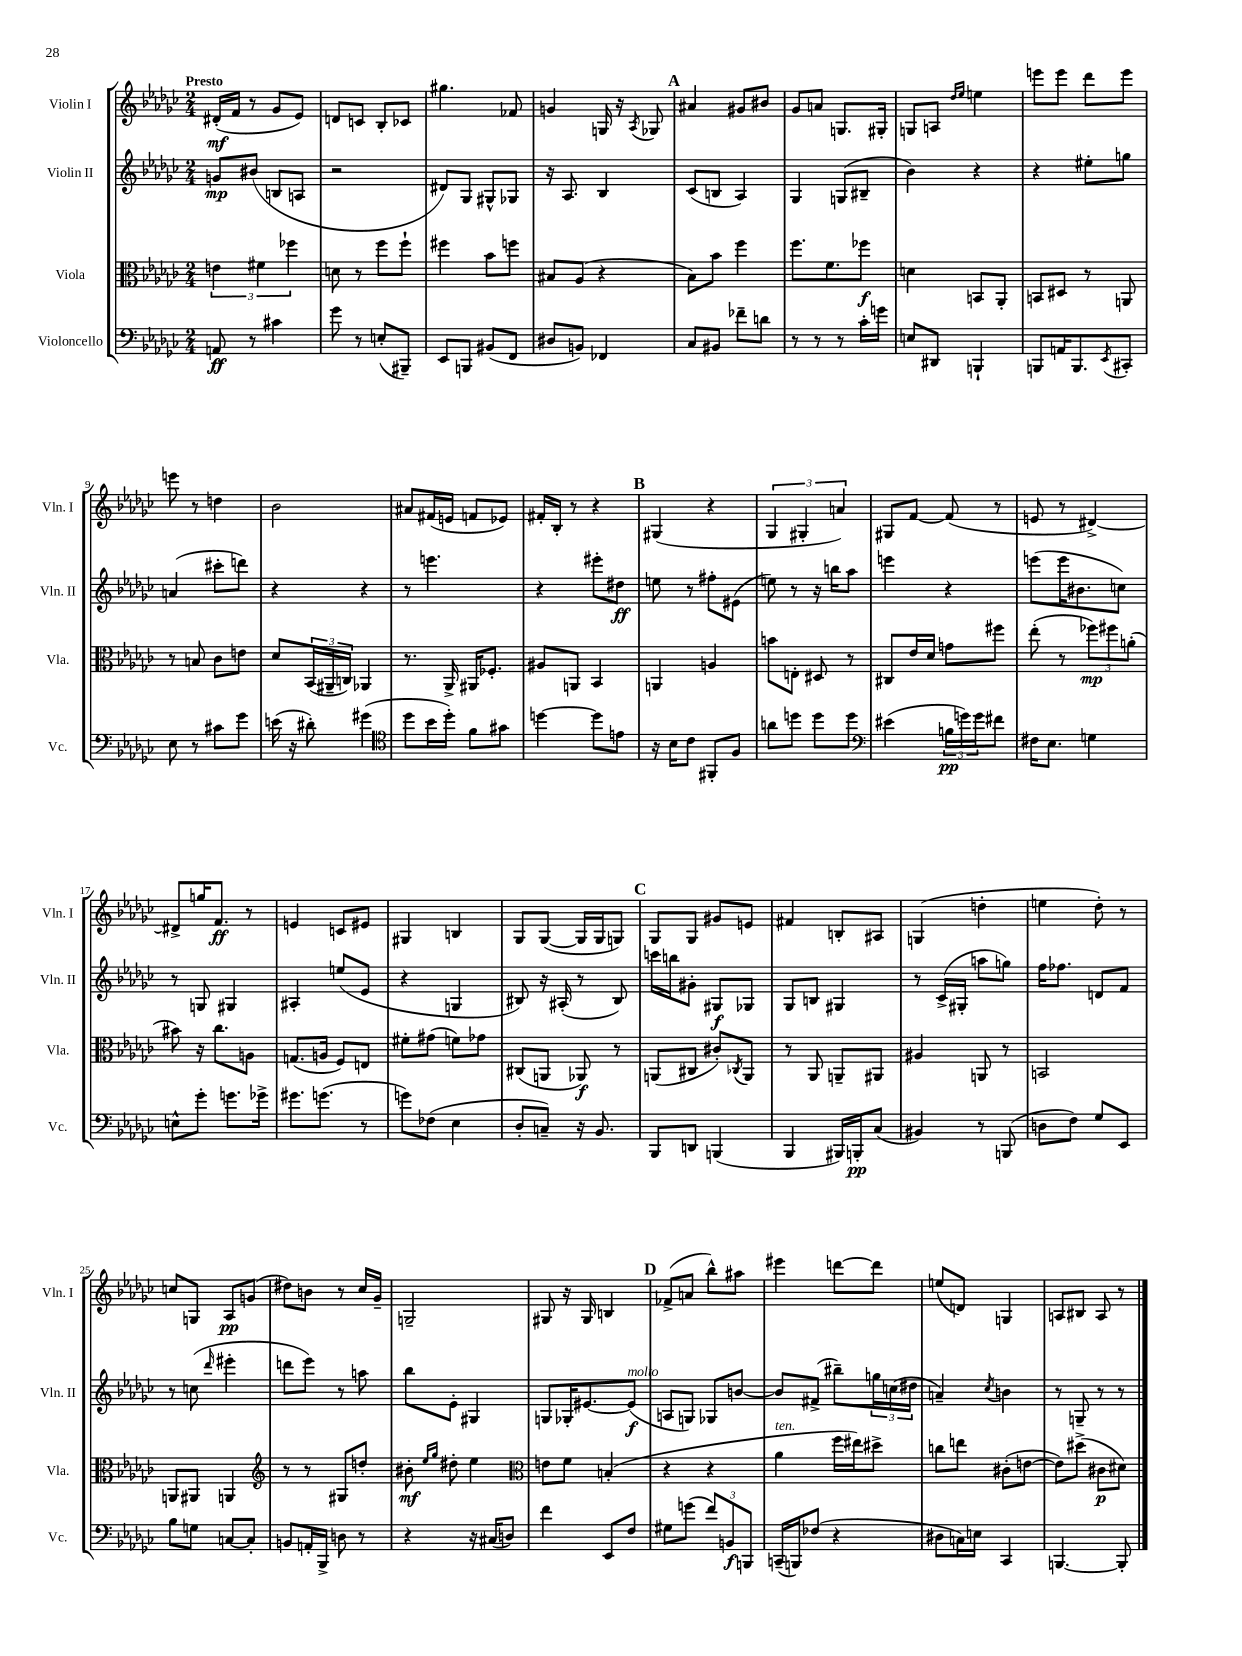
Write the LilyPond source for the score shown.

<<
\new StaffGroup <<
\new Staff = "s0" \with { instrumentName = "Violin I" shortInstrumentName = "Vln. I" } {
    \clef treble \key ges \major \numericTimeSignature \time 2/4 \tempo "Presto"
    dis'16-.\mf( f'16 r8 ges'8 ees'8) |
    d'8 c'8 bes8-. ces'8 |
    gis''4. fes'8 |
    g'4 g16 r16 \acciaccatura { aes8 } ges8 |
    \mark \markup { \bold "A" } ais'4 gis'8 bis'8 |
    ges'8 a'8 g8. gis16-. |
    g8 a8 \grace { des''16 ees''16 } e''4 |
    e'''8 e'''8 des'''8 e'''8 |
    e'''8 r8 d''4 |
    bes'2 |
    ais'8 fis'16( e'16 f'8 ees'8) |
    fis'16-. bes16-. r8 r4 |
    \mark \markup { \bold "B" } gis4( r4 |
    \tuplet 3/2 { ges4 gis4-. a'4) } |
    gis8 f'8~ f'8( r8 |
    e'8 r8 dis'4~->) |
    dis'8-> g''16 f'8.\ff r8 |
    e'4 c'8 eis'8 |
    gis4 b4 |
    ges8 ges8~( ges16 ges16 g8) |
    \mark \markup { \bold "C" } ges8 ges8 gis'8 e'8 |
    fis'4 b8-. ais8 |
    g4( d''4-. |
    e''4 des''8-.) r8 |
    c''8 g8 aes8\pp g'8( |
    dis''8) b'8 r8 ces''16 ges'16-- |
    g2-- |
    gis8 r16 gis16 b4 |
    \mark \markup { \bold "D" } fes'8->( a'8 bes''8-^) ais''8 |
    eis'''4 d'''8~ d'''8 |
    e''8( d'8) g4 |
    a8 bis8 a8 r8 \bar "|." |
}
\new Staff = "s1" \with { instrumentName = "Violin II" shortInstrumentName = "Vln. II" } {
    \clef treble \key ges \major \numericTimeSignature \time 2/4
    g'8\mp bis'8( b8 a8 |
    r2 |
    dis'8) ges8 gis8-^ ges8 |
    r16 aes8. bes4 |
    \mark \markup { \bold "A" } ces'8( b8 aes4) |
    ges4 g8( bis8-- |
    bes'4) r4 |
    r4 eis''8-. g''8 |
    a'4( cis'''8-. d'''8) |
    r4 r4 |
    r8 e'''4. |
    r4 eis'''8-. dis''8\ff |
    \mark \markup { \bold "B" } e''8 r8 fis''8-. eis'8( |
    e''8) r8 r16 b''16 aes''8 |
    e'''4 r4 |
    e'''8( e'''16 bis'8. c''8) |
    r8 g8 gis4 |
    ais4-. e''8( ees'8 |
    r4 g4 |
    bis8) r16 ais16-.( r8 bis8) |
    \mark \markup { \bold "C" } c'''16 b''16 gis'8-. gis8\f ges8 |
    ges8 b8 gis4 |
    r8 ces'16->( gis16-. a''8 g''8) |
    f''16 fes''8. d'8 f'8 |
    r8 c''8( \grace { des'''16 } eis'''4-. |
    d'''8 ees'''8) r8 a''8 |
    bes''8 ees'8-. gis4 |
    g8 ges16-. eis'8.~ eis'8\f^\markup { \italic "molto" }( |
    \mark \markup { \bold "D" } a8 g8) ges8 b'8~ |
    b'8 fis'8->( bis''8--) \tuplet 3/2 { g''16 c''16( dis''16 } |
    a'4--) \acciaccatura { ces''8 } b'4 |
    r8 g8-- r8 r8 \bar "|." |
}
\new Staff = "s2" \with { instrumentName = "Viola" shortInstrumentName = "Vla." } {
    \clef alto \key ges \major \numericTimeSignature \time 2/4
    \tuplet 3/2 { e'4 fis'4 fes''4 } |
    d'8 r8 f''8 f''8-! |
    fis''4 bes'8 f''8 |
    bis8 aes8( r4 |
    \mark \markup { \bold "A" } bes8) bes'8 f''4 |
    f''8. f'8. fes''8\f |
    d'4 b,8 aes,8-. |
    b,8 dis8 r8 a,8 |
    r8 b8 ces'8 e'8 |
    des'8 \tuplet 3/2 { bes,16( ais,16-- c16) } aes,4 |
    r8. aes,16-> ais,16 fes8.-. |
    ais8 a,8 bes,4 |
    \mark \markup { \bold "B" } a,4 a4 |
    b'8 e8-. dis8 r8 |
    cis8 ees'16 des'16 g'8 fis''8 |
    ees''8-.( r8 \tuplet 3/2 { fes''8\mp) fis''8 a'8-.( } |
    bis'8) r16 ces''8. a8 |
    g8.( a16 f8) e8 |
    fis'8-. gis'8( f'8) ges'8 |
    cis8( a,8 aes,8\f) r8 |
    \mark \markup { \bold "C" } a,8( cis8 cis'8-.) \acciaccatura { ces8 } a,8 |
    r8 aes,8 a,8-- ais,8 |
    ais4 a,8 r8 |
    b,2 |
    a,8 ais,8 a,4 |
    \clef treble r8 r8 gis8 d''8-. |
    bis'8-.\mf \grace { ees''16 ges''16 } dis''8-. ees''4 |
    \clef alto e'8 f'8 b4-.( |
    \mark \markup { \bold "D" } r4 r4 |
    aes'4^\markup { \italic "ten." } f''16 eis''16) dis''8-> |
    c''8 e''8 cis'8-.( e'8~ |
    e'8) dis''8->( cis'8\p dis'8) \bar "|." |
}
\new Staff = "s3" \with { instrumentName = "Violoncello" shortInstrumentName = "Vc." } {
    \clef bass \key ges \major \numericTimeSignature \time 2/4
    a,8\ff r8 cis'4 |
    ges'8 r8 e8-.( bis,,8--) |
    ees,8 b,,8 bis,8( f,8 |
    dis8 b,8) fes,4 |
    \mark \markup { \bold "A" } ces8 bis,8 fes'8-- d'8 |
    r8 r8 r8 ces'16-. g'16 |
    e8 dis,8 b,,4-! |
    b,,8 a,16 b,,8. \acciaccatura { ees,8 } cis,8-. |
    ees8 r8 cis'8 ges'8 |
    e'16( r16 dis'8-.) gis'4( |
    \clef tenor des''8 bes'16 des''16-.) f'8 gis'8 |
    d''4~ d''8 e'8 |
    \mark \markup { \bold "B" } r16 bes16 ces'8 fis,8-. f8 |
    a'8 d''8 d''8 d''8 |
    \clef bass eis'4( \tuplet 3/2 { b16\pp g'16) g'16 } fis'8 |
    fis16 ees8. g4 |
    e8-^ ges'8-. g'8. ges'16-> |
    gis'8. g'8.( r8 |
    g'8) fes8( ees4 |
    des8-. c8--) r16 bes,8. |
    \mark \markup { \bold "C" } bes,,8 d,8 b,,4( |
    bes,,4 bis,,16) b,,16-.\pp ces8( |
    bis,4) r8 b,,8( |
    d8 f8) ges8 ees,8 |
    bes8 g8 c8~ c8-. |
    b,8 a,16-. bes,,16-> d8 r8 |
    r4 r16 cis16( d8) |
    f'4 ees,8 f8 |
    \mark \markup { \bold "D" } gis8 g'8( \tuplet 3/2 { f'8) b,8\f b,,8 } |
    c,16--( b,,16) fes8( r4 |
    dis8 c16) e16 ces,4 |
    b,,4.~ b,,8-. \bar "|." |
}
>>
>>
